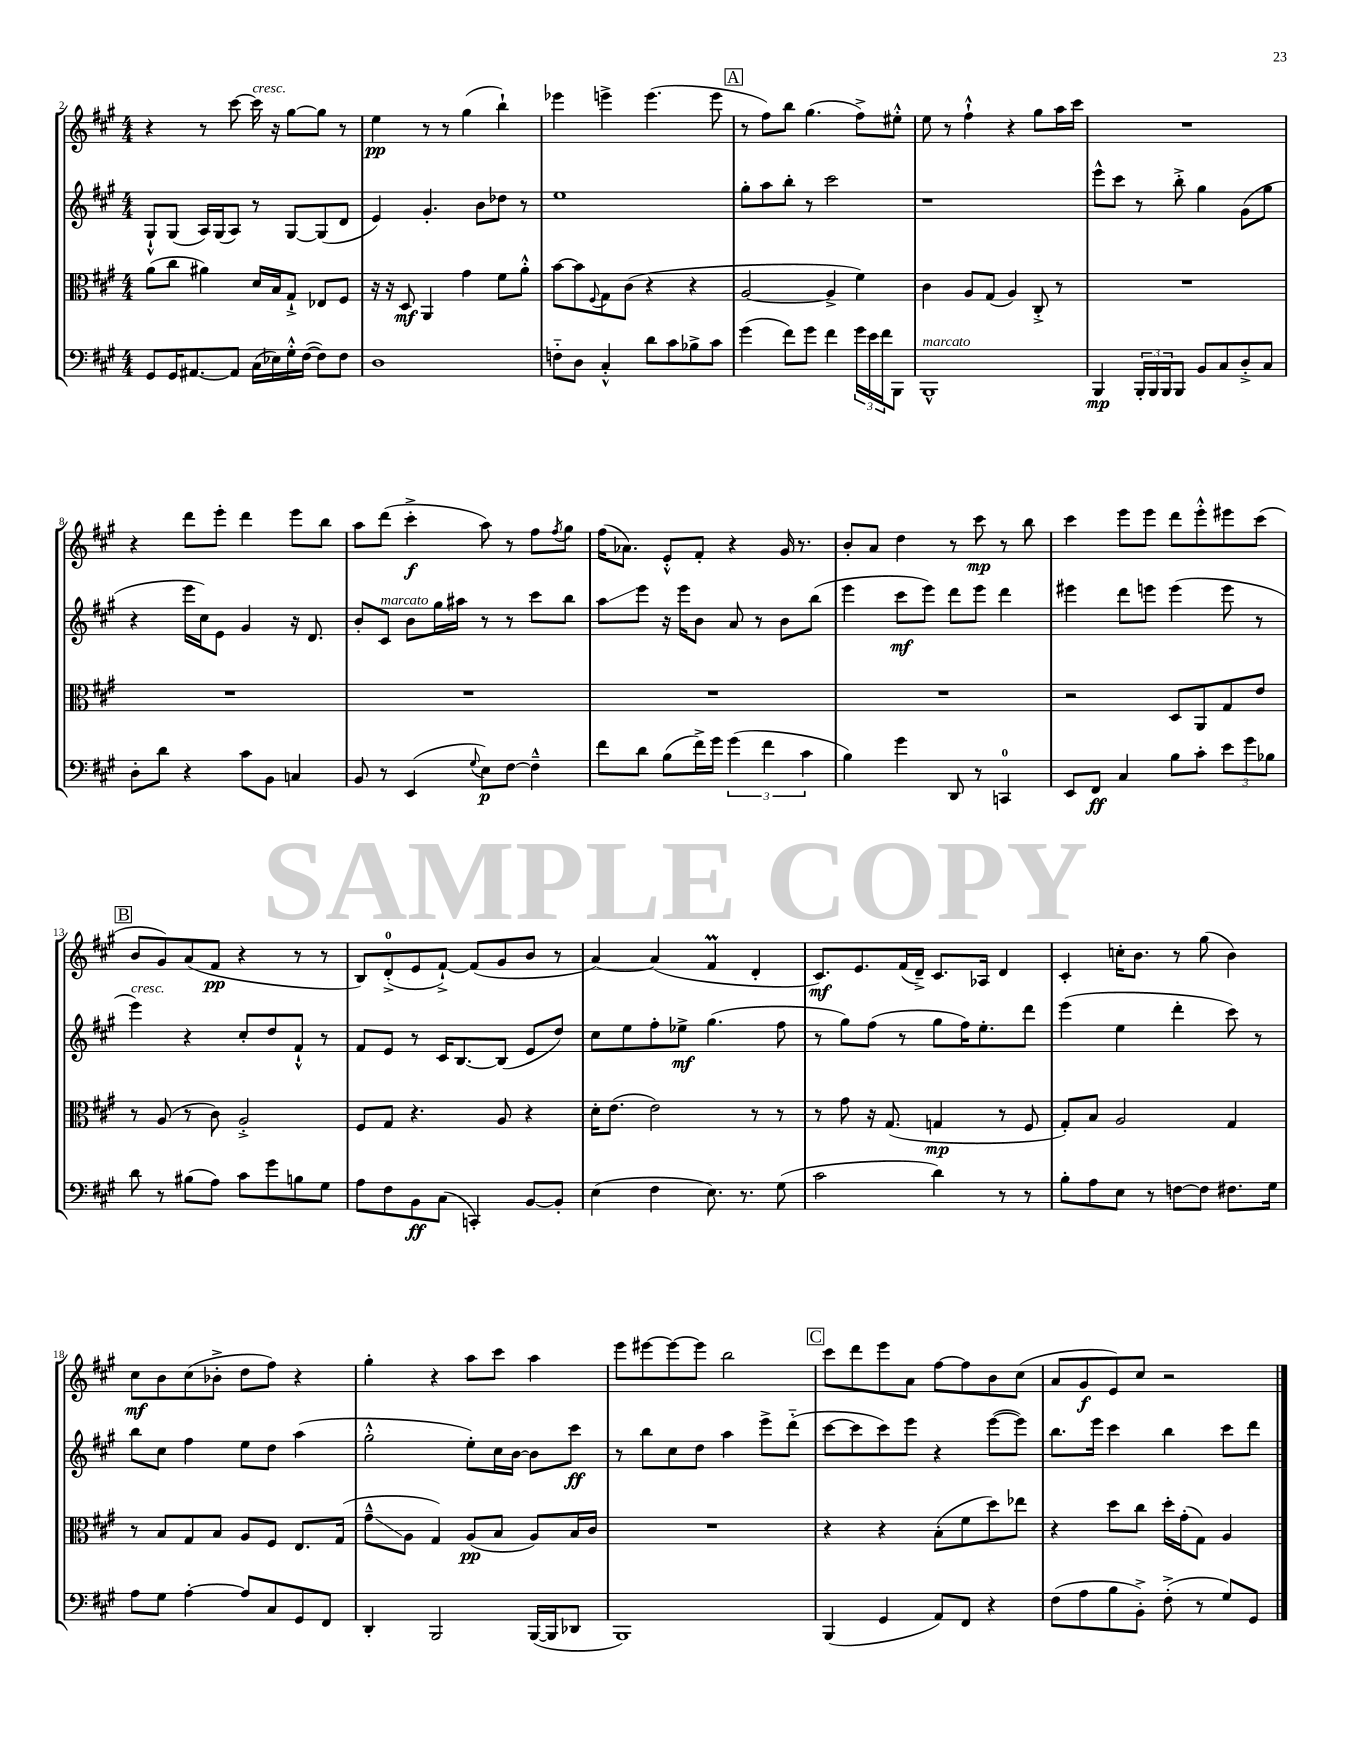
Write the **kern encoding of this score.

**kern	**kern	**kern	**kern
*staff4	*staff3	*staff2	*staff1
*clefF4	*clefC3	*clefG2	*clefG2
*k[f#c#g#]	*k[f#c#g#]	*k[f#c#g#]	*k[f#c#g#]
*M4/4	*M4/4	*M4/4	*M4/4
8GG#	(8a	8G#`^^	4r
16GG#	8cc#	(8G#	.
[8.AA#	.	.	.
.	4a#)	16A)	8r
.	.	(16G#	.
8AA#]	.	8A)	[8ccc#
(16C#	16d	8r	16ccc#]
16E-)	16B	.	16r
16G#'^^	8G#`^	[8G#	[8gg#
([16F#	.	.	.
8F#])	8E-	(8G#]	8gg#]
8F#	8F#	8d	8r
=	=	=	=
1D	16r	4e)	4ee
.	16r	.	.
.	8D	.	.
.	4AA	4.g#'	8r
.	.	.	8r
.	4g#	.	(4gg#
.	.	8b	.
.	8f#	8dd-	4bb`)
.	8a'^^	8r	.
=	=	=	=
8F'~	[8b	1ee	4eee-
8D	8b]	.	.
.	8qqF#	.	.
4C#'^^	8G#	.	4eee^
.	(8c#	.	.
8d	4r	.	(4.eee
8c#	.	.	.
8B-^	4r	.	.
8c#	.	.	8eee
=	=	=	=
(4g#	[2A	8gg#'	8r
.	.	8aa	8ff#)
8f#)	.	8bb'	8bb
8g#	.	8r	(4.gg#
4f#	4A^]	2ccc#	.
24g#	4f#)	.	8ff#^)
24e	.	.	.
24f#	.	.	.
8BBB	.	.	8ee#'^^
=	=	=	=
1BBB^^	4c#	1r	8ee
.	.	.	8r
.	8A	.	4ff#`^^
.	(8G#	.	.
.	4A)	.	4r
.	8C#'^	.	8gg#
.	8r	.	16aa
.	.	.	16ccc#
=	=	=	=
4BBB	1r	8eee^^	1r
.	.	8ccc#	.
24BBB'	.	8r	.
24BBB	.	.	.
24BBB	.	.	.
8BBB	.	8bb'^	.
8BB	.	4gg#	.
8C#	.	.	.
8D'^	.	(8g#	.
8C#	.	8gg#	.
=	=	=	=
8D'	1r	4r	4r
8d	.	.	.
4r	.	16eee	8ddd
.	.	16cc#)	.
.	.	8e	8eee'
8c#	.	4g#	4ddd
8BB	.	.	.
4C	.	16r	8eee
.	.	8.d	.
.	.	.	8bb
=	=	=	=
8BB	1r	8b'	8aa
8r	.	8c#	(8ddd
(4EE	.	8b	4ccc#'^
.	.	16gg#	.
.	.	16aa#	.
8qqG#	.	.	.
8E)	.	8r	8aa)
[8F#	.	8r	8r
4F#~^^]	.	8ccc#	8ff#
.	.	.	8qff#
.	.	8bb	8gg#
=	=	=	=
8f#	1r	8aa	(16ff#
.	.	.	8.a-)
8d	.	8eee	.
(8B	.	16r	8e'^^
.	.	16eee	.
16f#^)	.	8b	8f#'
16g#	.	.	.
(6g#	.	8a	4r
.	.	8r	.
6f#	.	.	.
.	.	8b	16g#
.	.	.	8.r
6c#	.	.	.
.	.	(8bb	.
=	=	=	=
4B)	1r	4eee	8b'
.	.	.	8a
4g#	.	8ccc#	4dd
.	.	8eee)	.
8DD	.	8ddd	8r
8r	.	8eee	8ccc#
4CC	.	4ddd	8r
.	.	.	8bb
=	=	=	=
8EE	2r	4eee#	4ccc#
8FF#	.	.	.
4C#	.	8ddd	8eee
.	.	8eee	8eee
8B	8D	(4eee	8ddd
8c#'	8AA	.	8eee'^^
12e	8G#	8eee	8eee#
12g#	.	.	.
.	8e	8r	(8ccc#
12B-	.	.	.
=	=	=	=
8d	8r	4eee)	8b
8r	(8A	.	8g#)
(8B#	8r	4r	(8a
8A)	8c#)	.	8f#
8c#	2A'^	8cc#'	4r
8g#	.	8dd	.
8B	.	8f#`^^	8r
8G#	.	8r	8r
=	=	=	=
8A	8F#	8f#	8B)
8F#	8G#	8e	(8d'^
8BB	4.r	8r	8e
(8C#	.	16c#	[8f#`^)
.	.	[8.B	.
4CC')	.	.	(8f#]
.	8A	(8B]	8g#
[8BB	4r	8e	8b
8BB']	.	8dd)	8r
=	=	=	=
(4E	16d'	8cc#	[4a)
.	(8.e	.	.
.	.	8ee	.
4F#	2e)	8ff#'	(4a]
.	.	8ee-^	.
8.E)	.	(4.gg#	4f#
8.r	.	.	.
.	8r	.	4d'
(8G#	8r	8ff#	.
=	=	=	=
2c#	8r	8r	8.c#)
.	8g#	8gg#)	.
.	.	.	8.e
.	16r	(8ff#	.
.	(8.G#	.	.
.	.	8r	(16f#
.	.	.	16d~^)
4d)	4G	8gg#	8.c#
.	.	16ff#)	.
.	.	8.ee'	16A-
8r	8r	.	4d
8r	8F#	8ddd	.
=	=	=	=
8B'	8G#')	(4eee	4c#'
8A	8B	.	.
8E	2A	4ee	16cc'
.	.	.	8.b
8r	.	.	.
[8F	.	4ddd'	8r
8F]	.	.	(8gg#
8.F#	4G#	8ccc#)	4b)
.	.	8r	.
16G#	.	.	.
=	=	=	=
8A	8r	8bb	8cc#
8G#	8B	8cc#	8b
[4A'	8G#	4ff#	(8cc#
.	8B	.	8b-'^
8A]	8A	8ee	8dd
8C#	8F#	8dd	8ff#)
8GG#	8.E	(4aa	4r
8FF#	.	.	.
.	(16G#	.	.
=	=	=	=
4DD'	8g#~^^	2gg#'^^	4gg#'
.	8A	.	.
2BBB	4G#)	.	4r
.	(8A	8ee')	8aa
.	8B	16cc#	8ccc#
.	.	[16b	.
([16BBB	8A)	8b]	4aa
16BBB]	.	.	.
8DD-	16B	8ccc#	.
.	16c#	.	.
=	=	=	=
1BBB)	1r	8r	8eee
.	.	8bb	[8eee#
.	.	8cc#	8eee#_
.	.	8dd	8eee#]
.	.	4aa	2bb
.	.	8eee^	.
.	.	(8ddd'~	.
=	=	=	=
(4BBB	4r	[8ccc#	8ccc#
.	.	8ccc#]	8ddd
4GG#	4r	8ccc#)	8eee
.	.	8eee	8a
8AA)	(8B'	4r	[8ff#
8FF#	8f#	.	8ff#]
4r	8dd)	([8eee	8b
.	8ee-	8eee])	(8cc#
=	=	=	=
(8F#	4r	8.bb	8a
8A	.	.	8g#
.	.	16eee	.
8B	8dd	4ccc#	8e)
8BB'^)	8cc#	.	8cc#
(8F#'^	16dd'	4bb	2r
.	(16g#'	.	.
8r	8G#)	.	.
8G#)	4A	8ccc#	.
8GG#	.	8ddd	.
==	==	==	==
*-	*-	*-	*-
